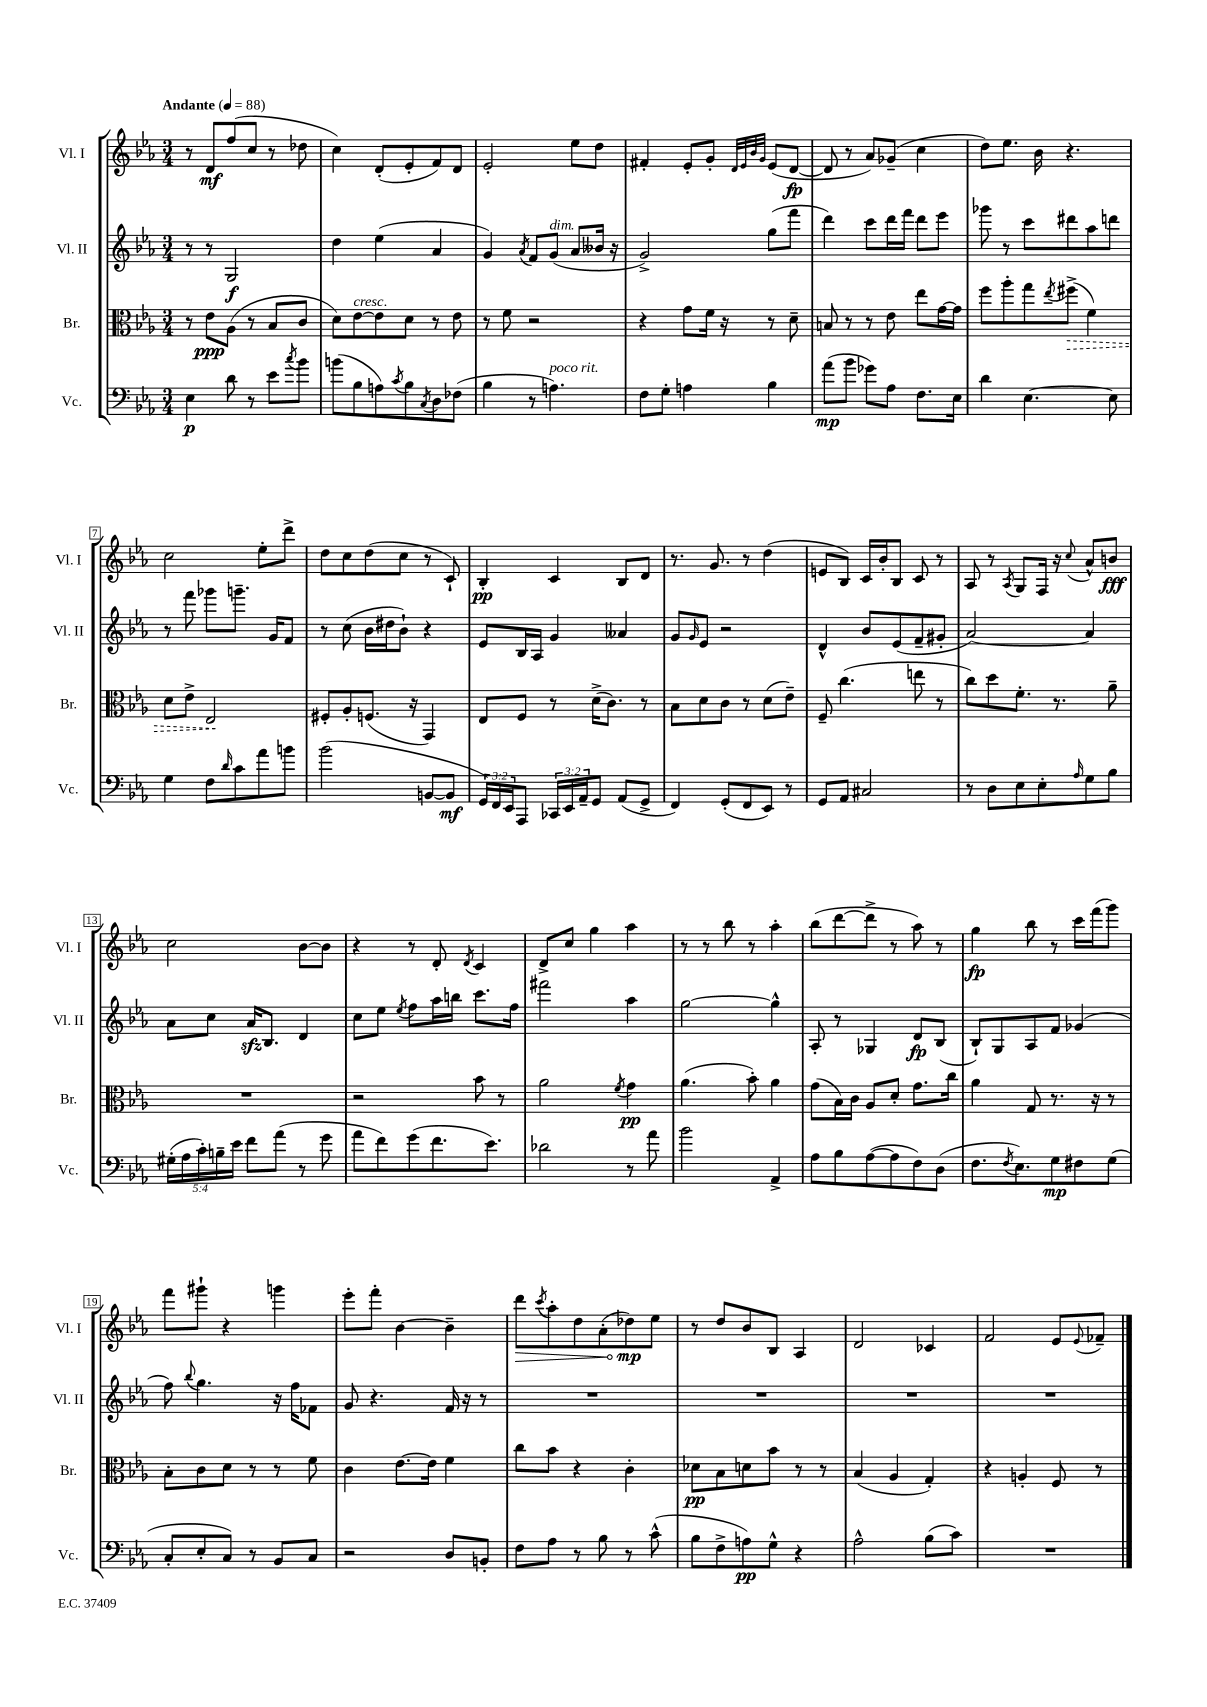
<<
\new StaffGroup <<
\new Staff = "s0" \with { instrumentName = "Vl. I" shortInstrumentName = "Vl. I" } {
    \clef treble \key ees \major \numericTimeSignature \time 3/4 \tempo "Andante" 4 = 88
    r8 d'8\mf f''8( c''8 r8 des''8 |
    c''4) d'8-.( ees'8-. f'8) d'8 |
    ees'2-. ees''8 d''8 |
    fis'4-. ees'8-. g'8-. \grace { d'32 ees'32 bes'32 g'32 } ees'8( d'8~\fp |
    d'8 r8 aes'8) ges'8--( c''4 |
    d''8) ees''8. bes'16 r4. |
    c''2 ees''8-. d'''8-> |
    d''8 c''8 d''8( c''8 r8 c'8-!) |
    bes4-.\pp c'4 bes8 d'8 |
    r8. g'8. r8 d''4( |
    e'8 bes8) c'16 bes'16-. bes8 c'8 r8 |
    aes8 r8 \acciaccatura { aes8 } g8 f16 r16 \appoggiatura { c''8 } aes'8-^ b'8\fff |
    c''2 bes'8~ bes'8 |
    r4 r8 d'8-. \acciaccatura { d'8 } c'4 |
    d'8-> c''8 g''4 aes''4 |
    r8 r8 bes''8 r8 aes''4-. |
    bes''8( d'''8~ d'''8-> r8 aes''8) r8 |
    g''4\fp bes''8 r8 c'''16 f'''16( g'''8) |
    f'''8 gis'''8-! r4 g'''4 |
    ees'''8-. f'''8-. bes'4~ bes'4-- |
    \once \override Hairpin.circled-tip = ##t d'''8\> \acciaccatura { c'''8 } aes''8-. d''8 aes'8-.( des''8\mp\!) ees''8 |
    r8 d''8 bes'8 bes8 aes4 |
    d'2 ces'4 |
    f'2 ees'8 \appoggiatura { ees'8 } fes'8-- \bar "|." |
}
\new Staff = "s1" \with { instrumentName = "Vl. II" shortInstrumentName = "Vl. II" } {
    \clef treble \key ees \major \numericTimeSignature \time 3/4
    r8 r8 g2\f |
    d''4 ees''4( aes'4 |
    g'4) \acciaccatura { aes'8 } f'8 g'8^\markup { \italic "dim." }( aes'8 beses'16 r16 |
    g'2->) g''8( f'''8 |
    d'''4) c'''8 d'''16 f'''16 d'''8 ees'''8 |
    ges'''8 r8 c'''8 dis'''8 aes''8 d'''8 |
    r8 f'''8 ges'''8 g'''8.-- g'16 f'8 |
    r8 c''8( bes'16 dis''16 bes'8-!) r4 |
    ees'8 bes16 aes16 g'4 aeses'4 |
    g'8 \grace { g'16 } ees'8 r2 |
    d'4-^ bes'8 ees'8( f'8-- gis'8-. |
    aes'2~) aes'4 |
    aes'8 c''8 aes'16\sfz bes8. d'4 |
    c''8 ees''8 \acciaccatura { ees''8 } f''8 aes''16 b''16 c'''8. f''16 |
    fis'''2 aes''4 |
    g''2~ g''4-^ |
    aes8-. r8 ges4 d'8\fp bes8( |
    bes8-!) g8 aes8 f'8 ges'4( |
    f''8) \appoggiatura { bes''8 } g''4. r16 f''16 fes'8 |
    g'8 r4. f'16 r16 r8 |
    R2. |
    R2. |
    R2. |
    R2. \bar "|." |
}
\new Staff = "s2" \with { instrumentName = "Br." shortInstrumentName = "Br." } {
    \clef alto \key ees \major \numericTimeSignature \time 3/4
    r8 ees'8\ppp aes8( r8 bes8 c'8 |
    d'8) ees'8~^\markup { \italic "cresc." } ees'8 d'8 r8 ees'8 |
    r8 f'8 r2 |
    r4 g'8 f'16 r16 r8 d'8-- |
    b8 r8 r8 ees'8 ees''8 g'16~ g'16 |
    f''8 aes''8-. g''8 \acciaccatura { ees''8 } \once \override Hairpin.style = #'dashed-line fis''8->\>( f'4) |
    d'8 ees'8-> ees2\! |
    fis8-. aes8-. f8.( r16 g,4) |
    ees8 f8 r8 d'16->( c'8.) r8 |
    bes8 d'8 c'8 r8 d'8( ees'8--) |
    f8-- c''4.( e''8 r8 |
    c''8) d''8 f'8.-. r8. aes'8-- |
    R2. |
    r2 bes'8 r8 |
    aes'2 \acciaccatura { f'8 } g'4\pp |
    aes'4.( bes'8-.) aes'4 |
    g'8( bes16) c'16 aes8 d'8-. g'8. c''16 |
    aes'4 g8 r8. r16 r8 |
    bes8-. c'8 d'8 r8 r8 f'8 |
    c'4 ees'8.~ ees'16 f'4 |
    c''8 bes'8 r4 c'4-. |
    des'8\pp bes8 d'8 bes'8 r8 r8 |
    bes4( aes4 g4-.) |
    r4 a4-. f8 r8 \bar "|." |
}
\new Staff = "s3" \with { instrumentName = "Vc." shortInstrumentName = "Vc." } {
    \clef bass \key ees \major \numericTimeSignature \time 3/4 \override Staff.TupletNumber.text = #tuplet-number::calc-fraction-text
    ees4\p d'8 r8 ees'8 \acciaccatura { c''8 } bes'8 |
    b'8( bes8 a8) \acciaccatura { c'8 } bes8 \acciaccatura { c8 } d8 fes8( |
    bes4 r8 a4.^\markup { \italic "poco rit." }) |
    f8 g8-. a4 bes4 |
    aes'8\mp( bes'8 ges'8) aes8 f8. ees16 |
    d'4 ees4.~ ees8 |
    g4 f8 \grace { d'16 } c'8 aes'8 b'8 |
    bes'2( b,8~ b,8\mf |
    \tuplet 3/2 { g,16) f,16 ees,16 } aes,,8 \tuplet 3/2 { ces,16 ees,16 aes,16-- } g,8 aes,8( g,8-> |
    f,4) g,8-.( f,8 ees,8) r8 |
    g,8 aes,8 cis2 |
    r8 d8 ees8 ees8-. \grace { aes16 } g8 bes8 |
    \tuplet 5/4 { gis16-.( aes16 c'16-.) b16-- ees'16 } f'8 aes'8( r8 g'8 |
    aes'8 f'8) g'8( f'8. ees'8.) |
    des'2 r8 aes'8 |
    bes'2 aes,4-> |
    aes8 bes8 aes8~( aes8 f8) d8( |
    f8. \acciaccatura { f8 } ees8.) g8\mp fis8 g8( |
    c8-. ees8-. c8) r8 bes,8 c8 |
    r2 d8 b,8-. |
    f8 aes8 r8 bes8 r8 c'8-^( |
    bes8 f8-> a8\pp) g8-^ r4 |
    aes2-^ bes8( c'8) |
    R2. \bar "|." |
}
>>
>>
\layout { \context { \Score \override BarNumber.stencil = #(make-stencil-boxer 0.1 0.3 ly:text-interface::print) } }
